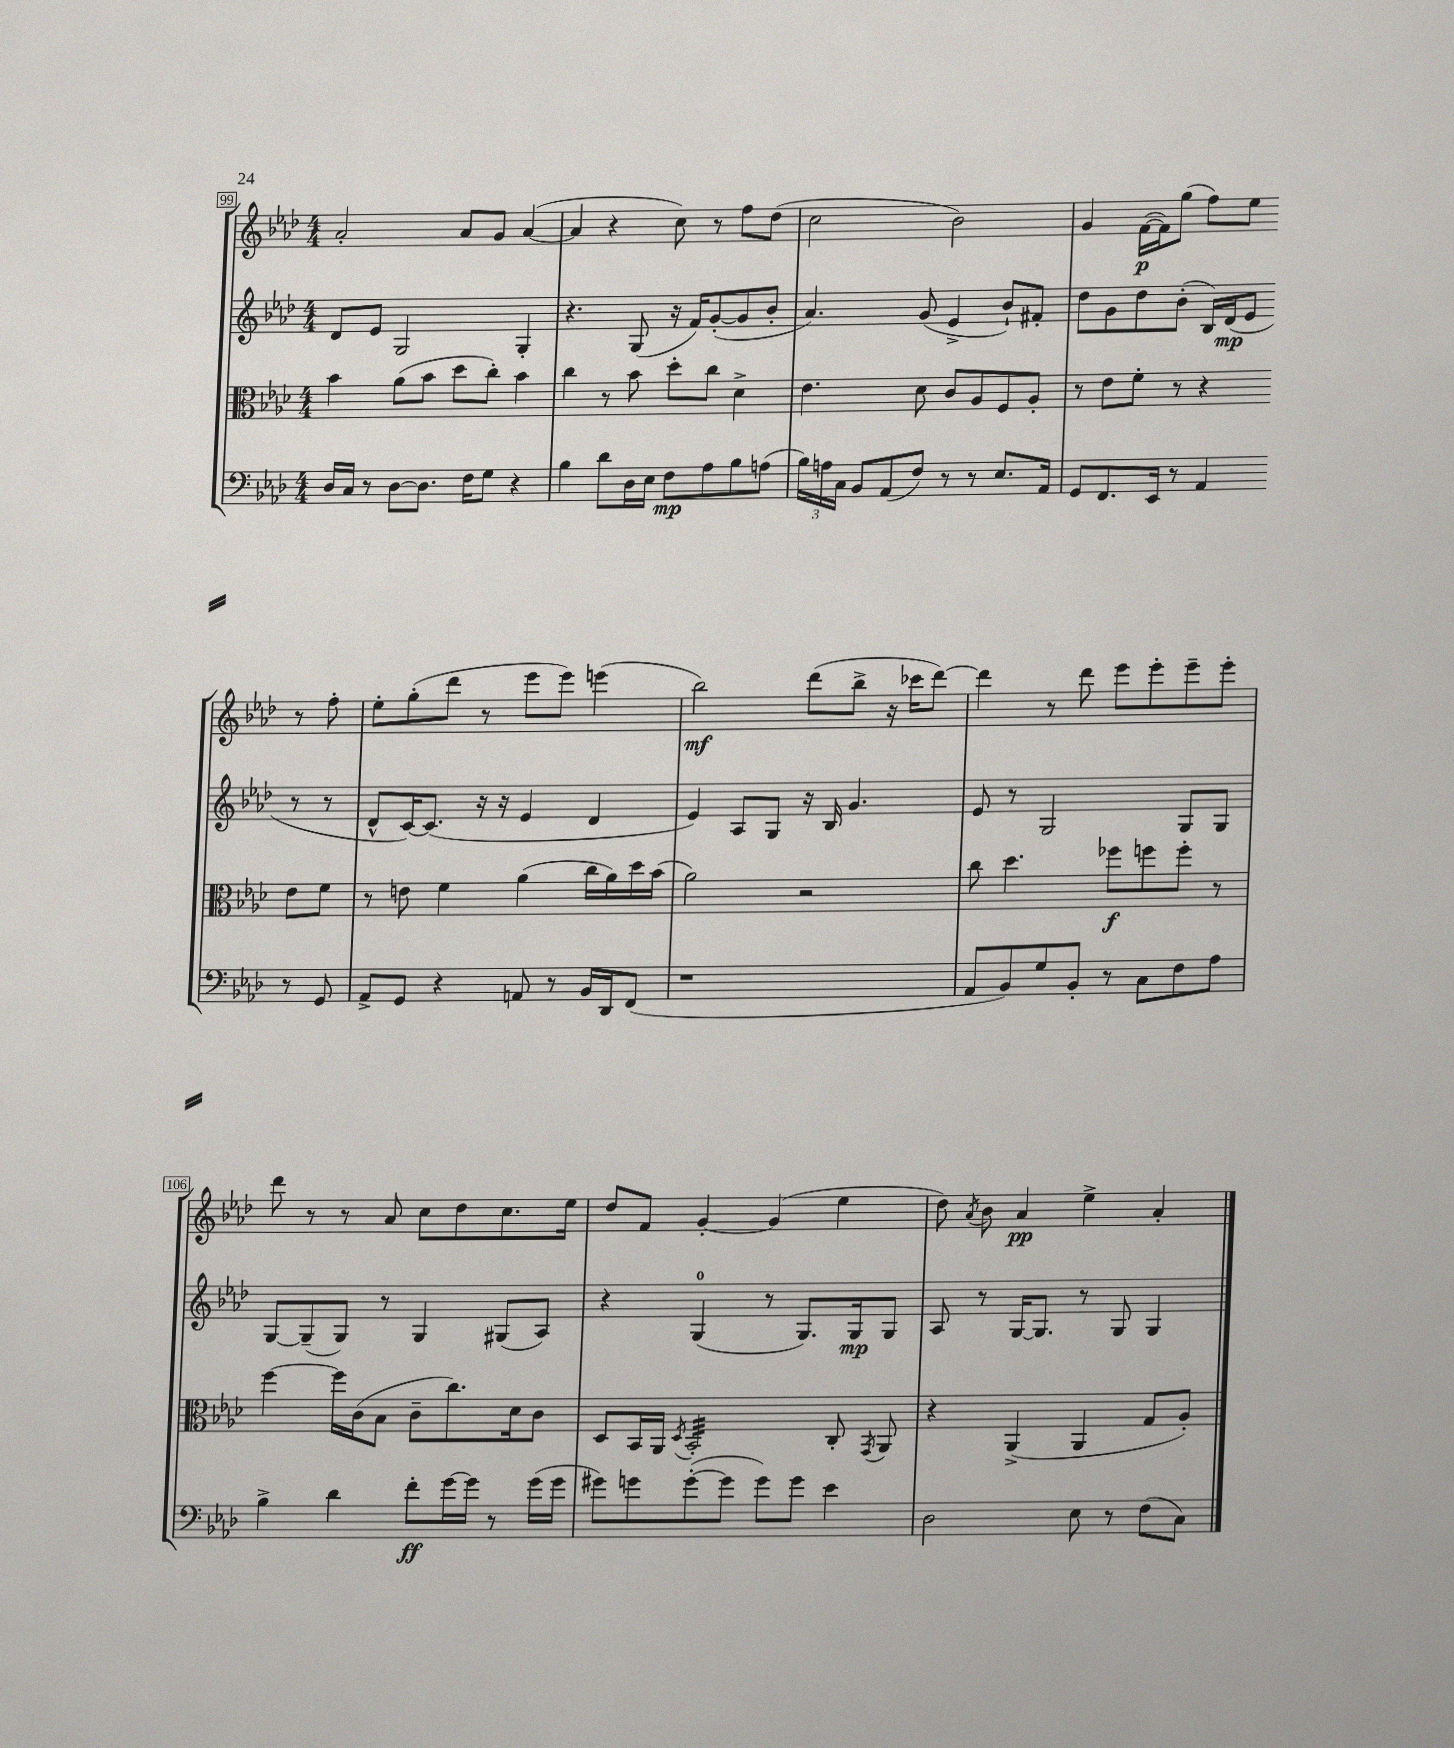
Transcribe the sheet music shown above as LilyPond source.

<<
\new StaffGroup <<
\new Staff = "s0" {
    \clef treble \key aes \major \numericTimeSignature \time 4/4
    \autoBeamOff aes'2-. aes'8[ g'8] aes'4~( |
    aes'4 r4 c''8) r8 f''8[ des''8]( |
    c''2 bes'2) |
    g'4 f'16[~\p( f'16) g''8]( f''8[) ees''8] r8 f''8-. |
    ees''8[-. g''8-.( des'''8] r8 ees'''8[ ees'''8]) e'''4( |
    bes''2\mf) des'''8[( bes''8]-> r16 ces'''16[ des'''8]~) |
    des'''4 r8 des'''8 ees'''8[ ees'''8-. ees'''8-- ees'''8]-. |
    des'''8 r8 r8 aes'8 c''8[ des''8 c''8. ees''16] |
    des''8[ f'8] g'4~-. g'4( ees''4 |
    des''8) \acciaccatura { aes'8 } bes'8 aes'4\pp ees''4-> aes'4-. \bar "|." |
}
\new Staff = "s1" {
    \clef treble \key aes \major \numericTimeSignature \time 4/4
    \autoBeamOff des'8[ ees'8] g2 g4-. |
    r4. g8( r16 f'16[) g'8~-.( g'8 bes'8]-. |
    aes'4.) g'8( ees'4-> bes'8[-!) fis'8]-. |
    des''8[ g'8 des''8 bes'8]-.( bes16[) des'16\mp( ees'8] r8 r8 |
    des'8[-^ c'16~) c'8.]( r16 r16 ees'4 des'4 |
    ees'4) aes8[ g8] r16 bes16 g'4. |
    ees'8 r8 g2 g8[ g8] |
    g8[~ g8--( g8]) r8 g4 gis8[( aes8]) |
    r4 g4-0( r8 g8.[) g16\mp g8] |
    aes8 r8 g16[~ g8.] r8 g8 g4 \bar "|." |
}
\new Staff = "s2" {
    \clef alto \key aes \major \numericTimeSignature \time 4/4
    \autoBeamOff bes'4 aes'8[( bes'8] des''8[ c''8]-.) bes'4 |
    c''4 r8 bes'8 des''8[-. c''8] des'4-> |
    ees'4. des'8 c'8[ aes8 f8 aes8]-. |
    r8 ees'8[ f'8]-. r8 r4 ees'8[ f'8] |
    r8 e'8 f'4 aes'4( c''16[ aes'16) des''16 bes'16]( |
    aes'2) r2 |
    c''8 des''4. fes''8[\f f''8 f''8]-. r8 |
    f''4~ f''16[ c'16( bes8] c'8[-- c''8.) des'16 c'8] |
    des8[ bes,16 aes,16] \acciaccatura { des8 } bes,2:32-. c8-. \acciaccatura { g,8 } aes,8 |
    r4 aes,4->( aes,4 g8[ aes8]-.) \bar "|." |
}
\new Staff = "s3" {
    \clef bass \key aes \major \numericTimeSignature \time 4/4
    \autoBeamOff des16[ c16] r8 des8[~ des8.] f16[ g8] r4 |
    bes4 des'8[ des16 ees16] f8[\mp aes8 bes8 a8]( |
    \tuplet 3/2 { bes16[) a16 c16] } bes,8[ aes,8( f8]) r8 r8 ees8.[ aes,16] |
    g,8[ f,8. ees,16] r8 aes,4 r8 g,8 |
    aes,8[-> g,8] r4 a,8 r8 bes,16[ des,16 f,8]( |
    r1 |
    aes,8[ bes,8) g8 bes,8]-. r8 c8[ f8 aes8] |
    bes4-> des'4 f'8[-.\ff g'16~ g'16] r8 g'16[( g'16] |
    gis'8[) g'8 g'8~-.( g'8] g'8[) g'8] ees'4 |
    des2 ees8 r8 f8[( c8]) \bar "|." |
}
>>
>>
\layout { \context { \Score currentBarNumber = #99 \override BarNumber.stencil = #(make-stencil-boxer 0.1 0.3 ly:text-interface::print) } }
